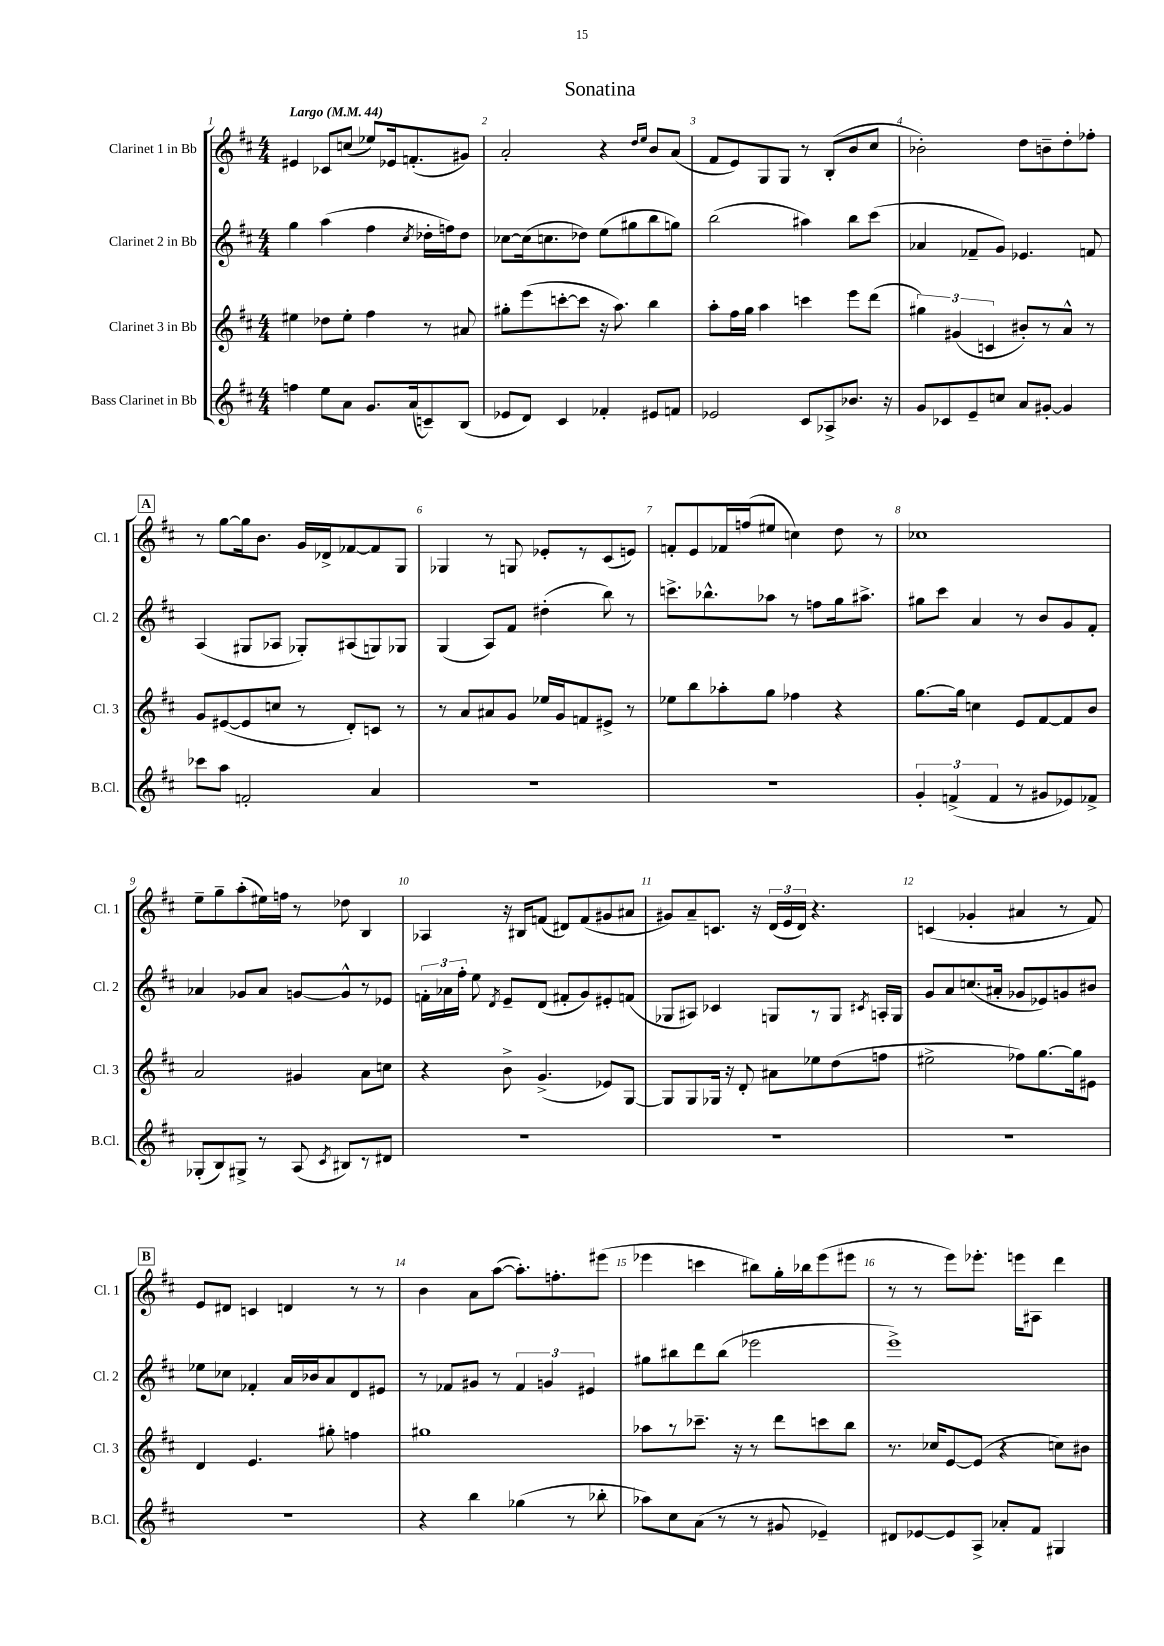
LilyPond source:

\header { title = "Sonatina" }
<<
\new StaffGroup <<
\new Staff = "s0" \with { instrumentName = "Clarinet 1 in Bb" shortInstrumentName = "Cl. 1" } {
    \clef treble \key d \major \numericTimeSignature \time 4/4 \tempo "Largo" 4 = 44
    \autoBeamOff eis'4 ces'8[ c''8]( ees''8[) ees'16 f'8.-.( gis'8]) |
    a'2-. r4 \grace { d''16[ e''16] } b'8[ a'8]( |
    fis'8[ e'8) g8 g8] r8 b8[-.( b'8 cis''8] |
    bes'2-.) d''8[ b'8-- d''8-. fes''8]-. |
    \mark \markup { \box "A" } r8 g''8[~ g''16 b'8.] g'16[ des'16-> fes'8~ fes'8 g8] |
    ges4 r8 g8 ees'8[-. r8 cis'8( e'8]) |
    f'8[-. e'8 fes'16 f''16( eis''8] c''4) d''8 r8 |
    ces''1 |
    e''8[-- g''8-- a''8-.( eis''16) f''16] r8 des''8 b4 |
    aes4 r16 bis16[ f'8]( dis'8[) f'8( gis'8 ais'8] |
    gis'8[) a'8-- c'8.] r16 \tuplet 3/2 { d'16[( e'16 d'16]) } r4. |
    c'4( ges'4-. ais'4 r8 fis'8) |
    \mark \markup { \box "B" } e'8[ dis'8] c'4 d'4 r8 r8 |
    b'4 a'8[ a''8]~( a''8.[-.) f''8.-. eis'''8]( |
    ees'''4 c'''4 bis''8[) g''16-. bes''16 ees'''8( eis'''8] |
    r8 r8 e'''8[) ees'''8.]-. e'''16[ ais8] d'''4 \bar "|." |
}
\new Staff = "s1" \with { instrumentName = "Clarinet 2 in Bb" shortInstrumentName = "Cl. 2" } {
    \clef treble \key d \major \numericTimeSignature \time 4/4
    \autoBeamOff g''4 a''4( fis''4 \acciaccatura { cis''8 } des''16[-. f''16) des''8] |
    ces''8[~ ces''16( c''8. des''8]) e''8[( gis''8 b''8 g''8]) |
    b''2( ais''4) b''8[ cis'''8]( |
    aes'4 fes'8[-- g'8]) ees'4. f'8 |
    \mark \markup { \box "A" } a4( gis8[ aes8] ges8[-.) ais8( g8) ges8] |
    g4( a8[) fis'8] dis''4-.( b''8) r8 |
    c'''8.[-> bes''8.-^ aes''8] r8 f''8[ g''16 ais''8.]-> |
    gis''8[ cis'''8] a'4 r8 b'8[ g'8 fis'8]-. |
    aes'4 ges'8[ aes'8] g'8[~ g'8-^ r8 ees'8] |
    \tuplet 3/2 { f'16[-. aes'16 fis''16]-. } e''8 \acciaccatura { d'8 } e'8[-- d'8]( fis'8[-. g'8) eis'8-. f'8]( |
    ges8[ ais8]) ces'4 g8[ r8 g8] \acciaccatura { cis'8 } a16[-. g16] |
    g'8[ a'8 c''8.( ais'16]-. ges'8[ ees'8) g'8 bis'8] |
    \mark \markup { \box "B" } ees''8[ ces''8] fes'4-. a'16[ bes'16 a'8 d'8 eis'8] |
    r8 fes'8[ gis'8] r8 \tuplet 3/2 { fes'4 g'4 eis'4 } |
    gis''8[ bis''8 d'''8 bis''8]( ees'''2 |
    e'''1->) \bar "|." |
}
\new Staff = "s2" \with { instrumentName = "Clarinet 3 in Bb" shortInstrumentName = "Cl. 3" } {
    \clef treble \key d \major \numericTimeSignature \time 4/4
    \autoBeamOff eis''4 des''8[ eis''8]-. fis''4 r8 ais'8 |
    gis''8[-. e'''8( c'''8~-. c'''8] r16 a''8.) b''4 |
    a''8[-. fis''16 g''16] a''4 c'''4 e'''8[ d'''8]( |
    \tuplet 3/2 { gis''4) gis'4( c'4 } bis'8[-.) r8 a'8]-^ r8 |
    \mark \markup { \box "A" } g'8[ eis'8~( eis'8 c''8] r8 d'8[-.) c'8] r8 |
    r8 a'8[ ais'8 g'8] ees''16[ g'16 f'8 eis'8]-> r8 |
    ees''8[ b''8 aes''8-. g''8] fes''4 r4 |
    g''8.[~ g''16] c''4 e'8[ fis'8~ fis'8 b'8] |
    a'2 gis'4 a'8[ c''8] |
    r4 b'8-> g'4.->( ees'8[) g8]~ |
    g8[ g8 ges16] r16 d'8-. ais'8[ ees''8 d''8( f''8] |
    eis''2-> fes''8[) g''8.~ g''16 eis'8] |
    \mark \markup { \box "B" } d'4 e'4. gis''8-. f''4 |
    gis''1 |
    aes''8[ r8 ces'''8.]-- r16 r8 d'''8[ c'''8 b''8] |
    r8. ces''16[ e'8~ e'8]( r4 c''8[) bis'8] \bar "|." |
}
\new Staff = "s3" \with { instrumentName = "Bass Clarinet in Bb" shortInstrumentName = "B.Cl." } {
    \clef treble \key d \major \numericTimeSignature \time 4/4
    \autoBeamOff f''4 e''8[ a'8] g'8.[ a'16( c'8--) b8]( |
    ees'8[ d'8]) cis'4 fes'4-. eis'8[ f'8] |
    ees'2 cis'8[ aes8-> bes'8.] r16 |
    g'8[ ces'8 e'8-- c''8] a'8[ gis'8]~-. gis'4 |
    \mark \markup { \box "A" } ces'''8[ a''8] f'2-. a'4 |
    R1 |
    R1 |
    \tuplet 3/2 { g'4-. f'4->( f'4 } r8 gis'8[ ees'8) fes'8]-> |
    ges8[-.( b8) gis8]-> r8 a8( \acciaccatura { cis'8 } bis8[) r8 dis'8] |
    R1 |
    R1 |
    R1 |
    \mark \markup { \box "B" } R1 |
    r4 b''4 ges''4( r8 bes''8-. |
    aes''8[) cis''8 a'8]( r8 r8 gis'8 ees'4--) |
    dis'8[ ees'8~ ees'8 a8]-> aes'8[-. fis'8] gis4 \bar "|." |
}
>>
>>
\layout { \context { \Score \override BarNumber.break-visibility = ##(#f #t #t) barNumberVisibility = #all-bar-numbers-visible } }
